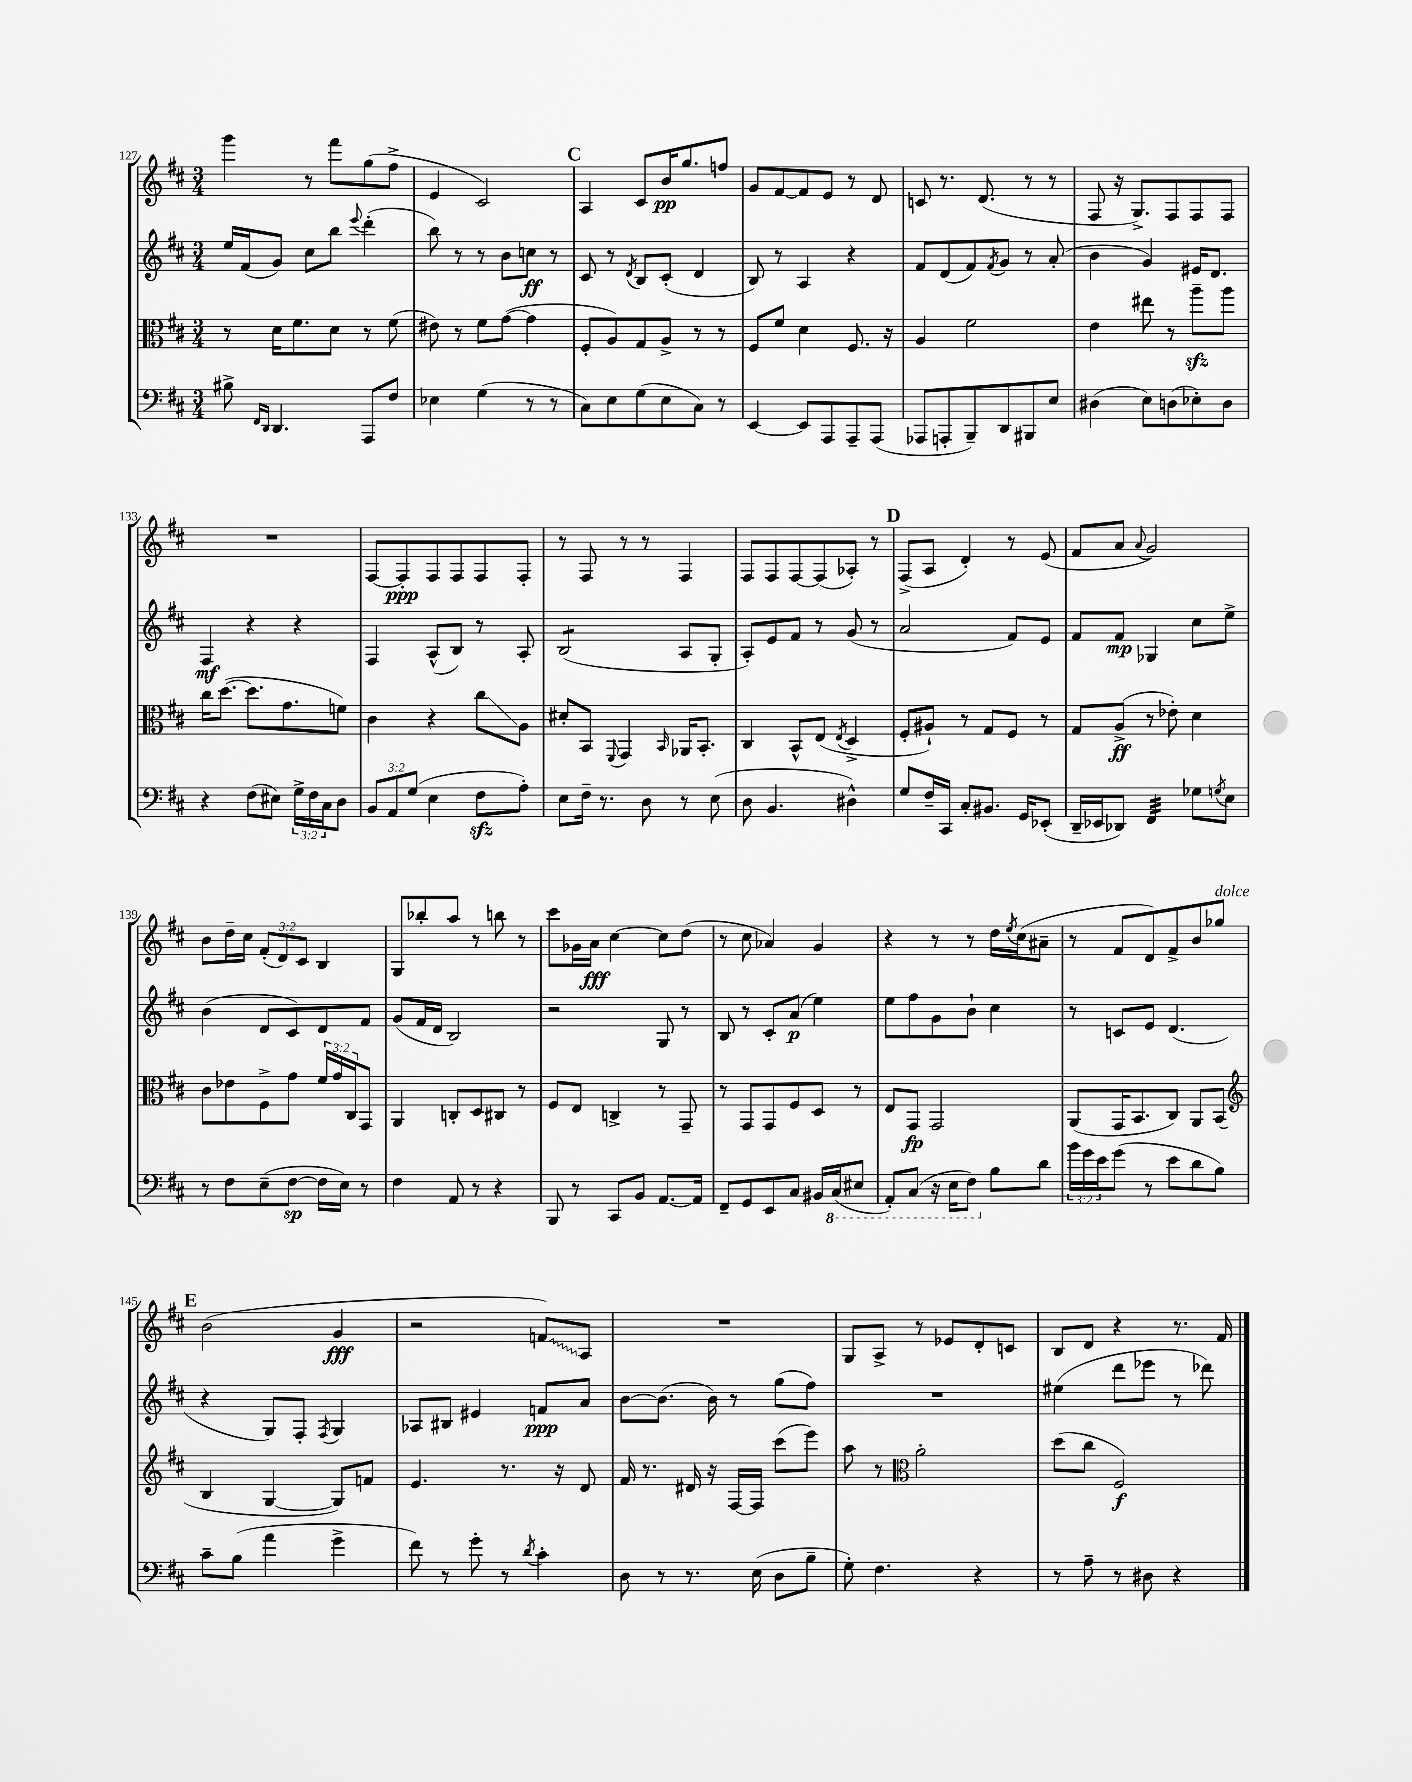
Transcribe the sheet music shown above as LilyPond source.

<<
\new StaffGroup <<
\new Staff = "s0" {
    \clef treble \key d \major \numericTimeSignature \time 3/4 \override Staff.TupletNumber.text = #tuplet-number::calc-fraction-text
    g'''4 r8 fis'''8 g''8( fis''8-> |
    e'4 cis'2) |
    \mark \markup { \bold "C" } a4 cis'8 b'16\pp g''8. f''8 |
    g'8 fis'8~ fis'8 e'8 r8 d'8 |
    c'8 r8. d'8.( r8 r8 |
    fis8 r16 g8.->) fis8 fis8 fis8 |
    R2. |
    fis8~ fis8-.\ppp fis8 fis8 fis8 fis8-. |
    r8 fis8 r8 r8 fis4 |
    fis8 fis8 fis8~ fis8( aes8-.) r8 |
    \mark \markup { \bold "D" } fis8->( a8 d'4-.) r8 e'8( |
    fis'8 a'8 \appoggiatura { a'8 } g'2) |
    b'8 d''16-- cis''16 \tuplet 3/2 { fis'8-.( d'8) cis'8 } b4 |
    g8 bes''8-. a''8 r8 b''8 r8 |
    cis'''8 ges'16 a'16\fff cis''4~ cis''8 d''8( |
    r8 cis''8 aes'4) g'4 |
    r4 r8 r8 d''16 \acciaccatura { e''8 } cis''16( ais'8-- |
    r8 fis'8 d'8) fis'8-> b'8 ges''8^\markup { \italic "dolce" } |
    \mark \markup { \bold "E" } b'2( g'4\fff |
    r2 \once \override Glissando.style = #'zigzag f'8\glissando) a8 |
    R2. |
    g8 a8-> r8 ees'8 d'8-. c'8 |
    b8 d'8 r4 r8. fis'16 \bar "|." |
}
\new Staff = "s1" {
    \clef treble \key d \major \numericTimeSignature \time 3/4
    e''16 fis'16( g'8) cis''8 b''8 \appoggiatura { e'''8 } d'''4-.( |
    b''8) r8 r8 b'8 c''8\ff r8 |
    \mark \markup { \bold "C" } cis'8 r8 \acciaccatura { d'8 } b8 cis'8-.( d'4 |
    b8) r8 a4 r4 |
    fis'8 d'8( fis'8) \acciaccatura { fis'8 } g'8 r8 a'8-.( |
    b'4 g'4) eis'16 d'8. |
    fis4\mf r4 r4 |
    fis4 a8-^( b8) r8 a8-. |
    b2:8( a8 g8-. |
    a8-.) e'8 fis'8 r8 g'8( r8 |
    \mark \markup { \bold "D" } a'2 fis'8) e'8 |
    fis'8 fis'8\mp ges4 cis''8 e''8-> |
    b'4( d'8 cis'8) d'8 fis'8 |
    g'8( fis'16 d'16 b2) |
    r2 g8 r8 |
    b8 r8 cis'8-. a'8\p( e''4) |
    e''8 fis''8 g'8 b'8-! cis''4 |
    r8 c'8 e'8 d'4.( |
    \mark \markup { \bold "E" } r4 g8) fis8-. \acciaccatura { fis8 } g4 |
    aes8 bis8 eis'4 f'8\ppp a'8 |
    b'8~ b'8.( b'16) r8 g''8( fis''8) |
    R2. |
    eis''4( d'''8 ees'''8 r8 des'''8) \bar "|." |
}
\new Staff = "s2" {
    \clef alto \key d \major \numericTimeSignature \time 3/4 \override Staff.TupletNumber.text = #tuplet-number::calc-fraction-text
    r8 d'16 fis'8. d'8 r8 fis'8( |
    eis'8) r8 fis'8 g'8~( g'4 |
    \mark \markup { \bold "C" } fis8-. a8) g8 a8-> r8 r8 |
    fis8 fis'8 d'4 fis8. r16 |
    a4 fis'2 |
    e'4 eis''8 r8 a''8--\sfz a''8 |
    cis''16 d''8.~( d''8. g'8. f'8) |
    cis'4 r4 cis''8\glissando a8 |
    dis'8-. b,8 \appoggiatura { fis,8 } g,4 \grace { b,16 } aes,16 b,8.-. |
    cis4 b,8-^ e8( \acciaccatura { e8 } d4-> |
    \mark \markup { \bold "D" } fis8-. ais8-!) r8 g8 fis8 r8 |
    g8 a8->\ff( r8 ees'8-.) d'4 |
    cis'8 ees'8 fis8-> g'8 \tuplet 3/2 { fis'16 g'16 cis16 } g,8 |
    a,4 c8-. d8 cis8 r8 |
    fis8 e8 c4-> r8 g,8-- |
    r8 g,8 g,8 fis8 d8 r8 |
    e8 g,8\fp g,2 |
    a,8( g,16 b,8. cis8) a,8 b,8( |
    \mark \markup { \bold "E" } \clef treble b4 g4~ g8) f'8 |
    e'4. r8. r16 d'8 |
    fis'16 r8. dis'16 r16 fis16~ fis16 cis'''8( e'''8) |
    a''8 r8 \clef alto a'2-. |
    d''8( cis''8 fis2\f) \bar "|." |
}
\new Staff = "s3" {
    \clef bass \key d \major \numericTimeSignature \time 3/4 \override Staff.TupletNumber.text = #tuplet-number::calc-fraction-text
    bis8-> \grace { fis,16 d,16 } d,4. a,,8 fis8 |
    ees4 g4( r8 r8 |
    \mark \markup { \bold "C" } cis8) e8 g8( e8 cis8) r8 |
    e,4~ e,8 a,,8 a,,8-- a,,8( |
    aes,,8 a,,8-. b,,8--) d,8 bis,,8 e8 |
    dis4( e8) d8( ees8-.) d8 |
    r4 fis8( eis8) \tuplet 3/2 { g16-> fis16 cis16 } d8 |
    \tuplet 3/2 { b,8 a,8 g8( } e4 fis8\sfz a8-.) |
    e8 fis16-- r8. d8 r8 e8( |
    d8 b,4. dis4-^) |
    \mark \markup { \bold "D" } g8 fis16-- cis,16 cis8-. bis,8. g,16 ees,8-.( |
    d,16-- ees,16 des,8) fis,4:32 ges8 \acciaccatura { g8 } e8 |
    r8 fis8 e8--( fis8~\sp fis16 e16) r8 |
    fis4 a,8 r8 r4 |
    b,,8 r8 cis,8 b,8 a,8.~ a,16 |
    fis,8-- g,8 e,8 cis8 bis,16 \ottava #-1 cis,16( eis,8 |
    a,,8-.) cis,8( r16 e,16 fis,8) \ottava #0 b8 d'8 |
    \tuplet 3/2 { b'16 g'16 e'16 } g'8( r8 e'8 d'8 b8) |
    \mark \markup { \bold "E" } cis'8-- b8( a'4 g'4-> |
    fis'8) r8 g'8-. r8 \acciaccatura { d'8 } cis'4-. |
    d8 r8 r8. e16( d8 b8-- |
    g8-.) fis4. r4 |
    r8 a8-- r8 dis8 r4 \bar "|." |
}
>>
>>
\layout { \context { \Score currentBarNumber = #127 } }
